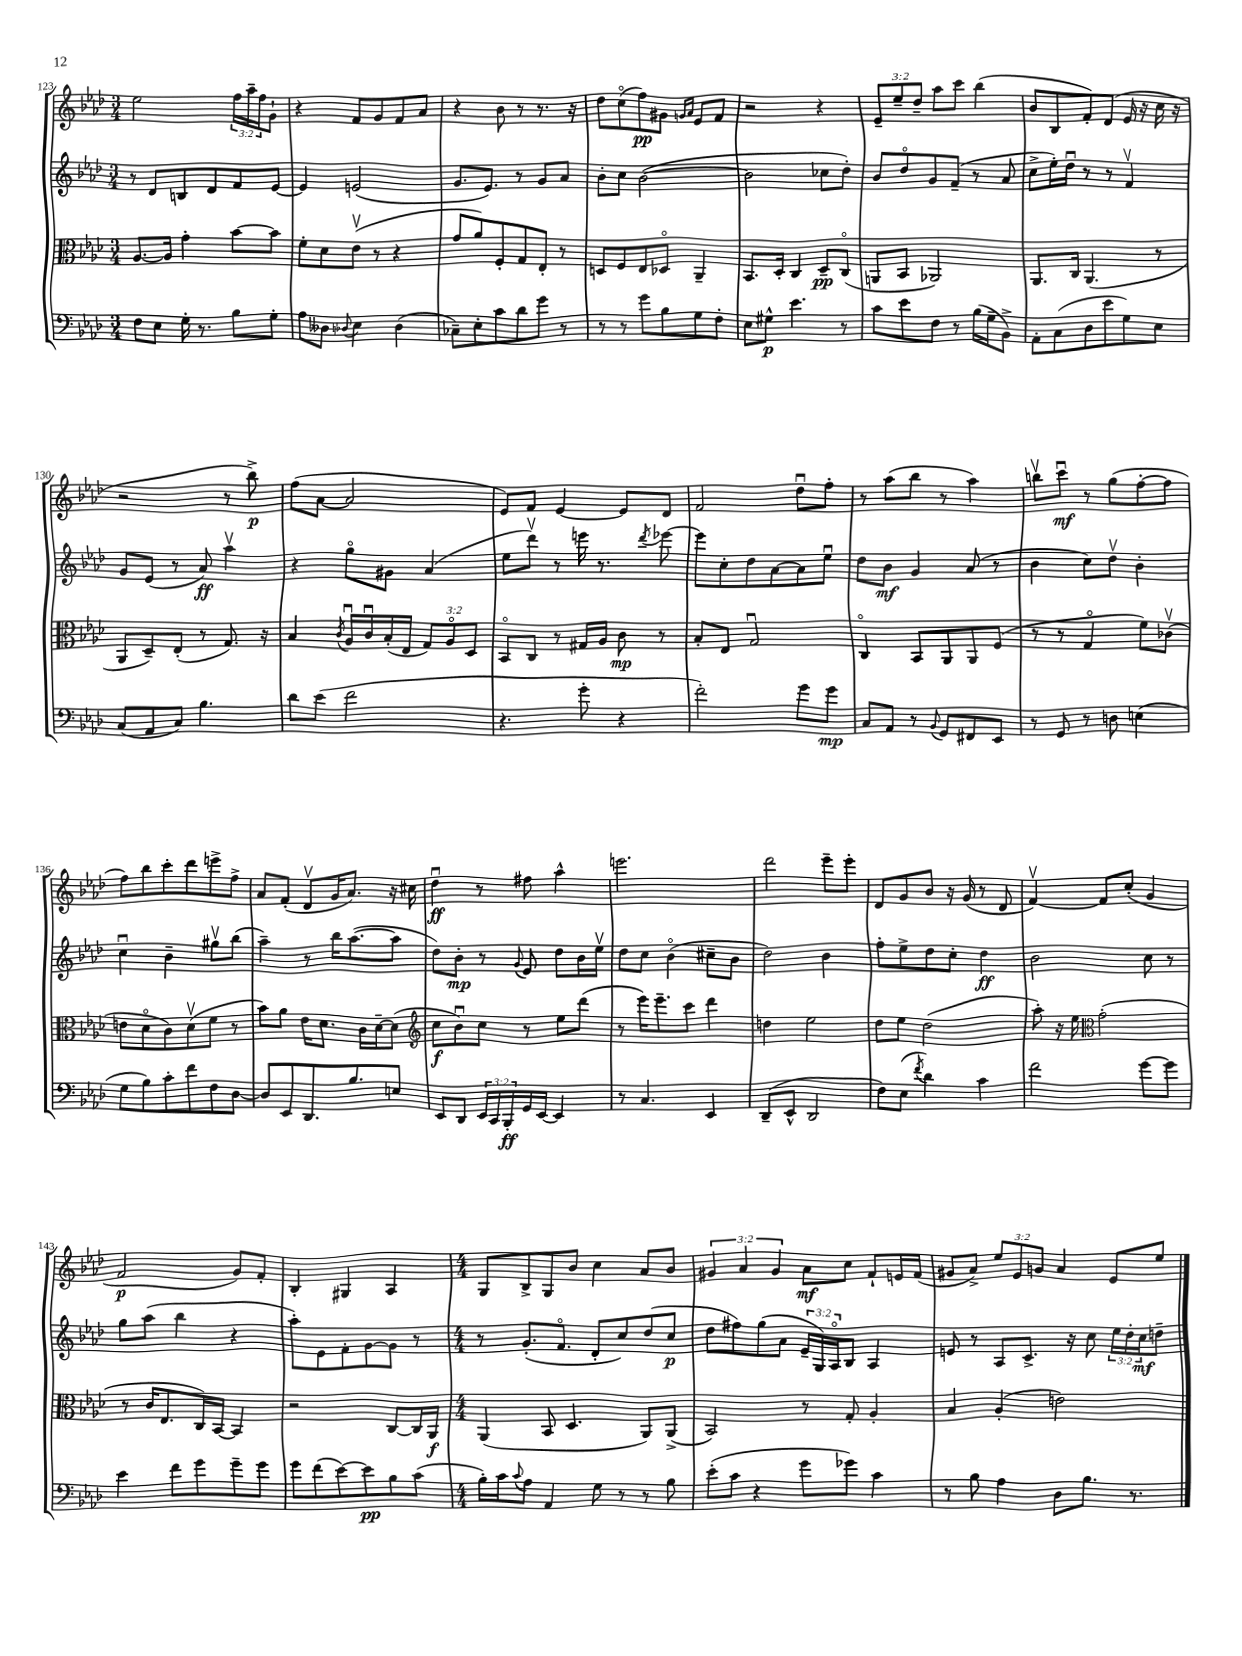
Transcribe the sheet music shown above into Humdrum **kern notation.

**kern	**dynam	**kern	**dynam	**kern	**dynam	**kern	**dynam
*part4	*part4	*part3	*part3	*part2	*part2	*part1	*part1
*staff4	*staff4	*staff3	*staff3	*staff2	*staff2	*staff1	*staff1
*clefF4	*	*clefC3	*	*clefG2	*	*clefG2	*
*k[b-e-a-d-]	*	*k[b-e-a-d-]	*	*k[b-e-a-d-]	*	*k[b-e-a-d-]	*
*M3/4	*	*M3/4	*	*M3/4	*	*M3/4	*
=123	=123	=123	=123	=123	=123	=123	=123
8F\L	.	[8.A-/L	.	8r	.	2ee-\	.
8E-\J	.	.	.	8d-/L	.	.	.
.	.	16A-/Jk]	.	.	.	.	.
16G'\	.	4g'\	.	8Bn/	.	.	.
8.r	.	.	.	.	.	.	.
.	.	.	.	8d-/	.	.	.
8B-\L	.	[8b-\L	.	8f/	.	24ff\LL	.
.	.	.	.	.	.	24aa-~\	.
.	.	.	.	.	.	24ff\J	.
8G'\J	.	8b-\J]	.	[8e-/J	.	8g`\J	.
=124	=124	=124	=124	=124	=124	=124	=124
8A-\L	.	8f'\L	.	4e-/]	.	4r	.
8D--X\J	.	8d-\	.	.	.	.	.
8qqD-X/	.	.	.	.	.	.	.
4E-\	.	(8e-v\J	.	(2en/	.	8f/L	.
.	.	8r	.	.	.	8g/	.
(4D-\	.	4r	.	.	.	8f/	.
.	.	.	.	.	.	8a-/J	.
=125	=125	=125	=125	=125	=125	=125	=125
8C-X~\L)	.	8g/L	.	8.g/L	.	4r	.
8E-'\	.	8a-/)	.	.	.	.	.
.	.	.	.	8.e-/J)	.	.	.
8c\	.	8F'/	.	.	.	8b-\	.
8d-\	.	8G/	.	8r	.	8r	.
8g\J	.	8E-'/J	.	8g/L	.	8.r	.
8r	.	8r	.	8a-/J	.	.	.
.	.	.	.	.	.	16r	.
=126	=126	=126	=126	=126	=126	=126	=126
8r	.	8Dn/L	.	8b-'\L	.	8dd-\L	.
8r	.	8F/	.	8cc\J	.	(8cc\	.
8g\L	.	8E-/	.	([2b-\	.	8ff\)	pp
8B-\	.	8D-X/J	.	.	.	8g#X\J	.
.	.	.	.	.	.	16qqgn/LL	.
.	.	.	.	.	.	16qqa-/JJ	.
8G\	.	4AA-~/	.	.	.	8e-/L	.
8F'\J	.	.	.	.	.	8f/J	.
=127	=127	=127	=127	=127	=127	=127	=127
8E-\L	.	8.BB-/L	.	2b-\]	.	2r	.
8G#X^^\J	p	.	.	.	.	.	.
.	.	16D-'/Jk	.	.	.	.	.
4.e-\	.	4C/	.	.	.	.	.
.	.	8D-~/L	pp	8cc-X\L	.	4r	.
8r	.	(8C/J	.	8dd-'\J)	.	.	.
=128	=128	=128	=128	=128	=128	=128	=128
8c\L	.	8AAn/L	.	8b-/L	.	12e-~/L	.
.	.	.	.	.	.	12ee-~/	.
8e-\	.	8BB-/J	.	8dd-/	.	.	.
.	.	.	.	.	.	12dd-~/J	.
8F\J	.	2AA-X/)	.	8g/	.	8aa-\L	.
8r	.	.	.	(8f~/J	.	8ccc\J	.
(16B-\LL	.	.	.	8r	.	(4bb-\	.
16G~\J	.	.	.	.	.	.	.
8BB-^\J)	.	.	.	8a-/	.	.	.
=129	=129	=129	=129	=129	=129	=129	=129
8AA-'\L	.	8.AA-/L	.	8cc^\L	.	8b-/L	.
(8C\	.	.	.	16ee-'\L)	.	8B-/	.
.	.	16C/Jk	.	16dd-u\JJ	.	.	.
8D-\	.	(4.AA-/	.	8r	.	8f'/)	.
8e-\	.	.	.	8r	.	(8d-/J	.
8G\)	.	.	.	4fv/	.	16e-/	.
.	.	.	.	.	.	16r	.
8E-\J	.	8r	.	.	.	16cc\	.
.	.	.	.	.	.	16r	.
!!LO:LB:g=z
=130	=130	=130	=130	=130	=130	=130	=130
(8C/L	.	8AA-/L	.	8g/L	.	2r	.
8AA-/	.	8D-~/)	.	(8e-/J	.	.	.
8C/J)	.	(8E-'/J	.	8r	.	.	.
4.B-\	.	8r	.	8a-/)	ff	.	.
.	.	8.G/)	.	4aa-v\	.	8r	.
.	.	.	.	.	.	8bb-^\)	p
.	.	16r	.	.	.	.	.
=131	=131	=131	=131	=131	=131	=131	=131
8d-\L	.	4B-/	.	4r	.	(8ff\L	.
(8e-\J	.	.	.	.	.	[8a-\J	.
.	.	8qc/	.	.	.	.	.
2f\	.	16A-u/LL	.	8gg\L	.	2a-/]	.
.	.	16cu/	.	.	.	.	.
.	.	(16B-'/	.	8g#X\J	.	.	.
.	.	16E-/JJ	.	.	.	.	.
.	.	12G/L)	.	(4a-/	.	.	.
.	.	12A-/	.	.	.	.	.
.	.	12D-/J	.	.	.	.	.
=132	=132	=132	=132	=132	=132	=132	=132
4.r	.	8BB-/L	.	8ee-\L	.	8e-/L)	.
.	.	8C/J	.	8ddd-v\J)	.	8f/J	.
.	.	8r	.	8r	.	[4e-/	.
8g'\	.	16G#X/LL	.	16eeen\	.	.	.
.	.	16A-/JJ	.	8.r	.	.	.
4r	.	8c\	mp	.	.	8e-/L]	.
.	.	.	.	8qddd-/	.	.	.
.	.	8r	.	[8eee-X\	.	8d-/J	.
=133	=133	=133	=133	=133	=133	=133	=133
2f'\)	.	8B-'/L	.	8eee-\L]	.	2f/	.
.	.	8E-/J	.	8cc'\	.	.	.
.	.	2Gu/	.	8dd-\	.	.	.
.	.	.	.	[8a-\	.	.	.
8g\L	.	.	.	8a-\]	.	8dd-u\L	.
8g\J	mp	.	.	8ee-u\J	.	8ff'\J	.
=134	=134	=134	=134	=134	=134	=134	=134
8C/L	.	4C/	.	8dd-\L	.	8r	.
8AA-/J	.	.	.	8b-\J	mf	(8aa-\L	.
8r	.	8BB-/L	.	4g/	.	8bb-\J	.
8qqBB-/	.	.	.	.	.	.	.
8GG/L	.	8AA-/	.	.	.	8r	.
8FF#X/	.	8AA-/	.	(8a-/	.	4aa-\)	.
8EE-/J	.	(8F/J	.	8r	.	.	.
=135	=135	=135	=135	=135	=135	=135	=135
8r	.	8r	.	4b-\	.	8bbnv\L	.
8GG/	.	8r	.	.	.	8cccu\J	mf
8r	.	4G/	.	8cc\L)	.	8r	.
8Dn\	.	.	.	8dd-v\J	.	(8gg\L	.
(4En\	.	8f\L)	.	4b-'\	.	[8ff'\	.
.	.	(8c-Xv\J	.	.	.	8ff\J]	.
!!LO:LB:g=z
=136	=136	=136	=136	=136	=136	=136	=136
8G\L	.	8en\L	.	4ccu\	.	8ff\L)	.
8B-\)	.	8d-\	.	.	.	8bb-\	.
8c'\	.	8c\)	.	4b-~\	.	8ccc'\	.
8f\	.	(8d-v\	.	.	.	8ddd-\	.
8F\	.	8f\J	.	8gg#Xv\L	.	8eeen^\	.
[8D-\J	.	8r	.	(8bb-\J	.	8ff^\J	.
=137	=137	=137	=137	=137	=137	=137	=137
8D-/L]	.	8b-\L)	.	4aa-~\)	.	8a-/L	.
8EE-/	.	8a-\J	.	.	.	(8f'/J	.
8.DD-/	.	16e-\KL	.	8r	.	8d-v/L	.
.	.	8.d-\J	.	.	.	.	.
.	.	.	.	16bb-\KL	.	16g/K	.
8.B-/	.	.	.	([8.aa-\	.	8.a-/J)	.
.	.	16c\LL	.	.	.	.	.
.	.	[16d-~\J	.	.	.	.	.
8En/J	.	(8d-\J]	.	8aa-\J]	.	16r	.
.	.	.	.	.	.	16cc#X\	.
=138	=138	=138	=138	=138	=138	=138	=138
*	*	*clefG2	*	*	*	*	*
8EE-/L	.	8cc\L	f	8dd-\L)	.	4dd-u\	ff
8DD-/J	.	8b-u\)	.	8b-'\J	mp	.	.
24EE-/LL	.	8cc\J	.	8r	.	8r	.
24CC/	.	.	.	.	.	.	.
24BBB-'/	ff	.	.	.	.	.	.
.	.	.	.	8qqg/	.	.	.
16GG/	.	8r	.	8e-/	.	8ff#X\	.
[16EE-/JJ	.	.	.	.	.	.	.
4EE-/]	.	8ee-\L	.	8dd-\L	.	4aa-^^\	.
.	.	(8ddd-\J	.	16b-\L	.	.	.
.	.	.	.	16ee-v\JJ	.	.	.
=139	=139	=139	=139	=139	=139	=139	=139
8r	.	8r	.	8dd-\L	.	2.eeen\	.
4.C/	.	16eee-\KL)	.	8cc\J	.	.	.
.	.	8.eee-~\	.	.	.	.	.
.	.	.	.	(4b-\	.	.	.
.	.	8ccc\J	.	.	.	.	.
4EE-/	.	4ddd-\	.	8cc#X~\L	.	.	.
.	.	.	.	8b-\J	.	.	.
=140	=140	=140	=140	=140	=140	=140	=140
(8DD-~/L	.	4ddn\	.	2dd-\)	.	2ddd-\	.
8EE-^^/J	.	.	.	.	.	.	.
2DD-/	.	2ee-\	.	.	.	.	.
.	.	.	.	4b-\	.	8eee-~\L	.
.	.	.	.	.	.	8eee-'\J	.
=141	=141	=141	=141	=141	=141	=141	=141
8F\L)	.	8dd-\L	.	8ff'\L	.	8d-/L	.
(8E-\J	.	8ee-\J	.	8ee-^\	.	8g/	.
8qf/	.	.	.	.	.	.	.
4d-\)	.	(2dd-\	.	8dd-\	.	8b-/J	.
.	.	.	.	8cc'\J	.	16r	.
.	.	.	.	.	.	(16g/	.
4c\	.	.	.	4dd-\	ff	8r	.
.	.	.	.	.	.	8d-/	.
=142	=142	=142	=142	=142	=142	=142	=142
2f\	.	8aa-'\)	.	2b-\	.	[4fv/)	.
.	.	16r	.	.	.	.	.
.	.	16ee-\	.	.	.	.	.
*	*	*clefC3	*	*	*	*	*
.	.	(2g'\	.	.	.	8f/L]	.
.	.	.	.	.	.	(8cc'/J	.
[8g\L	.	.	.	8cc\	.	4g/	.
8g\J]	.	.	.	8r	.	.	.
!!LO:LB:g=z
=143	=143	=143	=143	=143	=143	=143	=143
4e-\	.	8r	.	8gg\L	.	2f/	p
.	.	16c/KL	.	(8aa-\J	.	.	.
.	.	8.E-/	.	.	.	.	.
8f\L	.	.	.	4bb-\	.	.	.
8g\	.	16C/L)	.	.	.	.	.
.	.	[16BB-/JJ	.	.	.	.	.
8g~\	.	4BB-/]	.	4r	.	8g/L)	.
8g\J	.	.	.	.	.	8f'/J	.
=144	=144	=144	=144	=144	=144	=144	=144
8g\L	.	2r	.	8aa-'\L)	.	4B-'/	.
(8f\	.	.	.	8e-\	.	.	.
[8e-\)	.	.	.	8f'\	.	4G#X/	.
8e-\]	pp	.	.	[8g\	.	.	.
8B-\	.	[8C/L	.	8g\J]	.	4A-/	.
(8c\J	.	16C/L]	.	8r	.	.	.
.	.	16AA-/JJ	f	.	.	.	.
=145	=145	=145	=145	=145	=145	=145	=145
*M4/4	*	*M4/4	*	*M4/4	*	*M4/4	*
16B-'\LL)	.	(4AA-/	.	8r	.	8G/L	.
16c\J	.	.	.	.	.	.	.
8qqc/	.	.	.	.	.	.	.
8A-\J	.	.	.	(8.g'/L	.	8B-^/	.
4AA-/	.	8BB-/	.	.	.	8G/	.
.	.	.	.	8.f/J	.	.	.
.	.	4.D-/	.	.	.	8b-/J	.
8G\	.	.	.	8d-'/L	.	4cc\	.
8r	.	.	.	8cc/)	.	.	.
8r	.	8AA-/L)	.	(8dd-/	.	8a-/L	.
8B-\	.	(8AA-^/J	.	8cc/J	p	8b-/J	.
=146	=146	=146	=146	=146	=146	=146	=146
(8e-'\L	.	2BB-/)	.	8dd-\L	.	6g#X/	.
8c\J	.	.	.	8ff#X\)	.	.	.
.	.	.	.	.	.	6a-/	.
4r	.	.	.	(8gg\	.	.	.
.	.	.	.	.	.	6g#/	.
.	.	.	.	8a-\J	.	.	.
8g\L	.	8r	.	24e-~/LL	.	8a-\L	mf
.	.	.	.	24G/)	.	.	.
.	.	.	.	24A-/J	.	.	.
8g-X\J)	.	8G'/	.	8B-/J	.	8cc\J	.
4c\	.	4A-'/	.	4A-/	.	8f`/L	.
.	.	.	.	.	.	16en/L	.
.	.	.	.	.	.	(16f/JJ	.
=147	=147	=147	=147	=147	=147	=147	=147
8r	.	4B-/	.	8en/	.	8g#X/L	.
8B-\	.	.	.	8r	.	8a-^/J)	.
4A-\	.	(4A-'/	.	8A-/L	.	12ee-/L	.
.	.	.	.	.	.	12e-/	.
.	.	.	.	8.c^/J	.	.	.
.	.	.	.	.	.	12gn/J	.
8D-\L	.	2en\)	.	.	.	4a-/	.
.	.	.	.	16r	.	.	.
8.B-\J	.	.	.	8cc\	.	.	.
.	.	.	.	24ee-\LL	.	8e-/L	.
.	.	.	.	24dd-'\	.	.	.
8.r	.	.	.	.	.	.	.
.	.	.	.	24cc\J	mf	.	.
.	.	.	.	8ddn~\J	.	8ee-/J	.
==	==	==	==	==	==	==	==
*-	*-	*-	*-	*-	*-	*-	*-
